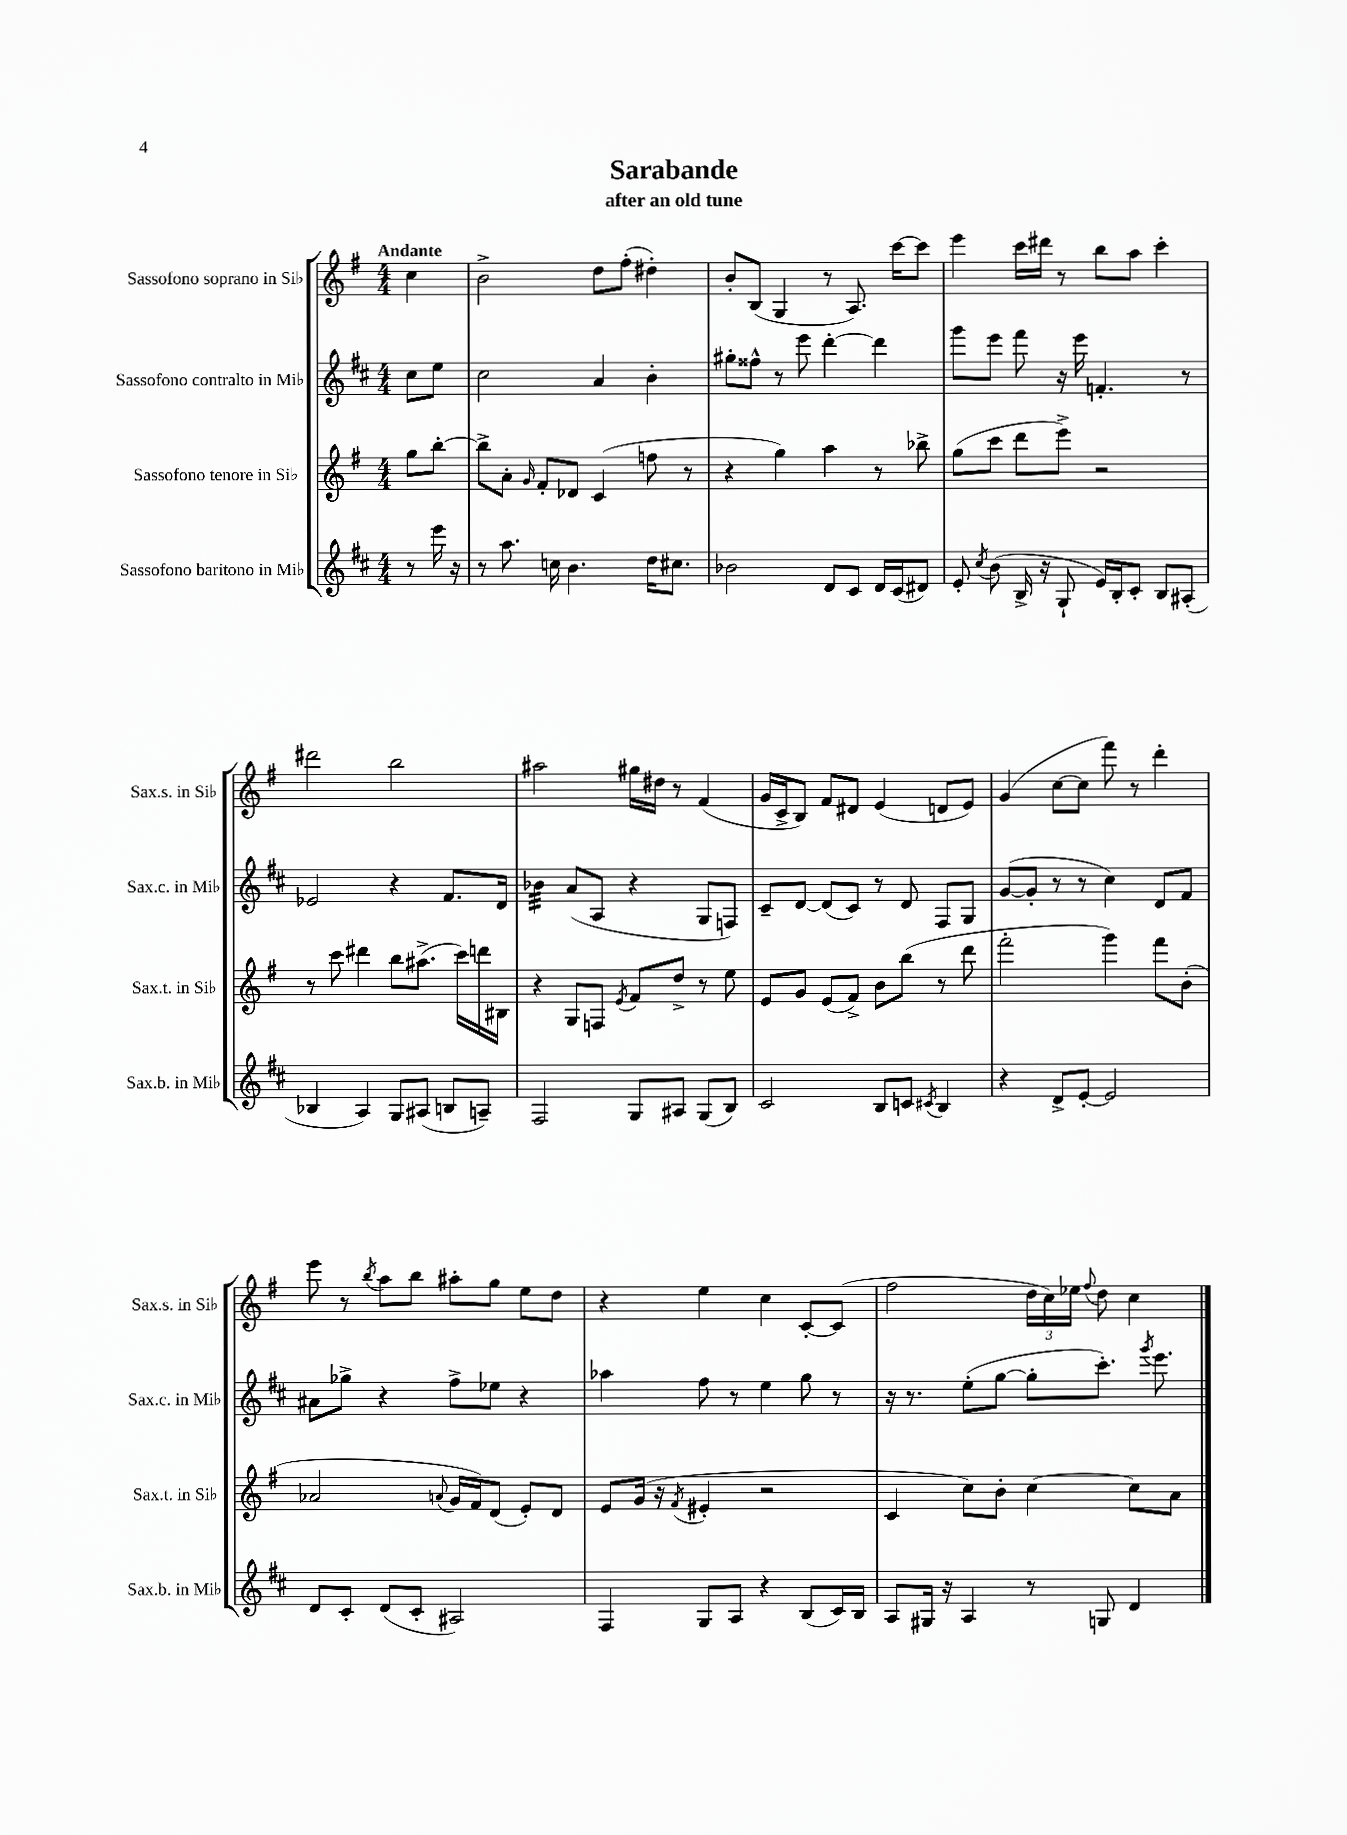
\header { title = "Sarabande" subtitle = "after an old tune" }
<<
\new StaffGroup <<
\new Staff = "s0" \with { instrumentName = "Sassofono soprano in Sib" shortInstrumentName = "Sax.s. in Sib" } {
    \clef treble \key g \major \numericTimeSignature \time 4/4 \partial 4 \tempo "Andante"
    \autoBeamOff c''4 |
    b'2-> d''8[ fis''8]-.( dis''4-.) |
    b'8[-. b8]( g4 r8 a8.) c'''16[~ c'''8] |
    e'''4 c'''16[ dis'''16] r8 b''8[ a''8] c'''4-. |
    dis'''2 b''2 |
    ais''2 gis''16[ dis''16] r8 fis'4( |
    g'16[ c'16-> b8]) fis'8[ dis'8] e'4( d'8[ e'8]) |
    g'4( c''8[~ c''8] fis'''8) r8 d'''4-. |
    e'''8 r8 \acciaccatura { b''8 } a''8[ b''8] ais''8[-. g''8] e''8[ d''8] |
    r4 e''4 c''4 c'8[~-. c'8]( |
    fis''2 \tuplet 3/2 { d''16[ c''16) ees''16] } \appoggiatura { fis''8 } d''8 c''4 \bar "|." |
}
\new Staff = "s1" \with { instrumentName = "Sassofono contralto in Mib" shortInstrumentName = "Sax.c. in Mib" } {
    \clef treble \key d \major \numericTimeSignature \time 4/4 \partial 4
    \autoBeamOff cis''8[ e''8] |
    cis''2 a'4 b'4-. |
    gis''8[-. fisis''8]-^ r8 e'''8 d'''4~-. d'''4 |
    g'''8[ e'''8] fis'''8 r16 e'''16 f'4.-. r8 |
    ees'2 r4 fis'8.[ d'16] |
    bes'4:32 a'8[( a8] r4 g8[ f8]) |
    cis'8[-- d'8]~ d'8[( cis'8]) r8 d'8 fis8[ g8] |
    g'8[~( g'8]-. r8 r8 cis''4) d'8[ fis'8] |
    ais'8[ ges''8]-> r4 fis''8[-> ees''8] r4 |
    aes''4 fis''8 r8 e''4 g''8 r8 |
    r16 r8. e''8[-.( g''8]~ g''8[-. cis'''8.]-.) \acciaccatura { g'''8 } e'''8. \bar "|." |
}
\new Staff = "s2" \with { instrumentName = "Sassofono tenore in Sib" shortInstrumentName = "Sax.t. in Sib" } {
    \clef treble \key g \major \numericTimeSignature \time 4/4 \partial 4
    \autoBeamOff g''8[ b''8]~-. |
    b''8[-> a'8]-. \grace { g'16 } fis'8[-. des'8] c'4( f''8 r8 |
    r4 g''4) a''4 r8 bes''8-> |
    g''8[( c'''8] d'''8[ e'''8]->) r2 |
    r8 c'''8 dis'''4 b''8[ ais''8.]->( c'''16[) d'''16 bis16] |
    r4 g8[ f8] \acciaccatura { e'8 } fis'8[ d''8]-> r8 e''8 |
    e'8[ g'8] e'8[( fis'8]->) b'8[ b''8]( r8 d'''8 |
    fis'''2-. g'''4) fis'''8[ b'8]-.( |
    aes'2 \appoggiatura { a'8 } g'16[ fis'16) d'8]( e'8[-.) d'8] |
    e'8[ g'16]( r16 \acciaccatura { fis'8 } eis'4-. r2 |
    c'4 c''8[) b'8]-. c''4~ c''8[ a'8] \bar "|." |
}
\new Staff = "s3" \with { instrumentName = "Sassofono baritono in Mib" shortInstrumentName = "Sax.b. in Mib" } {
    \clef treble \key d \major \numericTimeSignature \time 4/4 \partial 4
    \autoBeamOff r8 e'''16 r16 |
    r8 a''8. c''16 b'4. d''16[ cis''8.] |
    bes'2 d'8[ cis'8] d'16[ cis'16( dis'8]) |
    e'8-. \acciaccatura { cis''8 } b'8( b16-> r16 g8-! e'16[) b16-. cis'8]-. b8[ ais8]-.( |
    bes4 a4) g8[ ais8]( b8[ a8]--) |
    fis2 g8[ ais8] g8[( b8]) |
    cis'2 b8[ c'8] \acciaccatura { cis'8 } b4 |
    r4 d'8[-> e'8]~-. e'2 |
    d'8[ cis'8]-. d'8[( cis'8]-. ais2) |
    fis4 g8[ a8] r4 b8[( cis'16) b16] |
    a8[ gis16] r16 a4 r8 g8 d'4 \bar "|." |
}
>>
>>
\layout { \context { \Score \remove "Bar_number_engraver" } }
